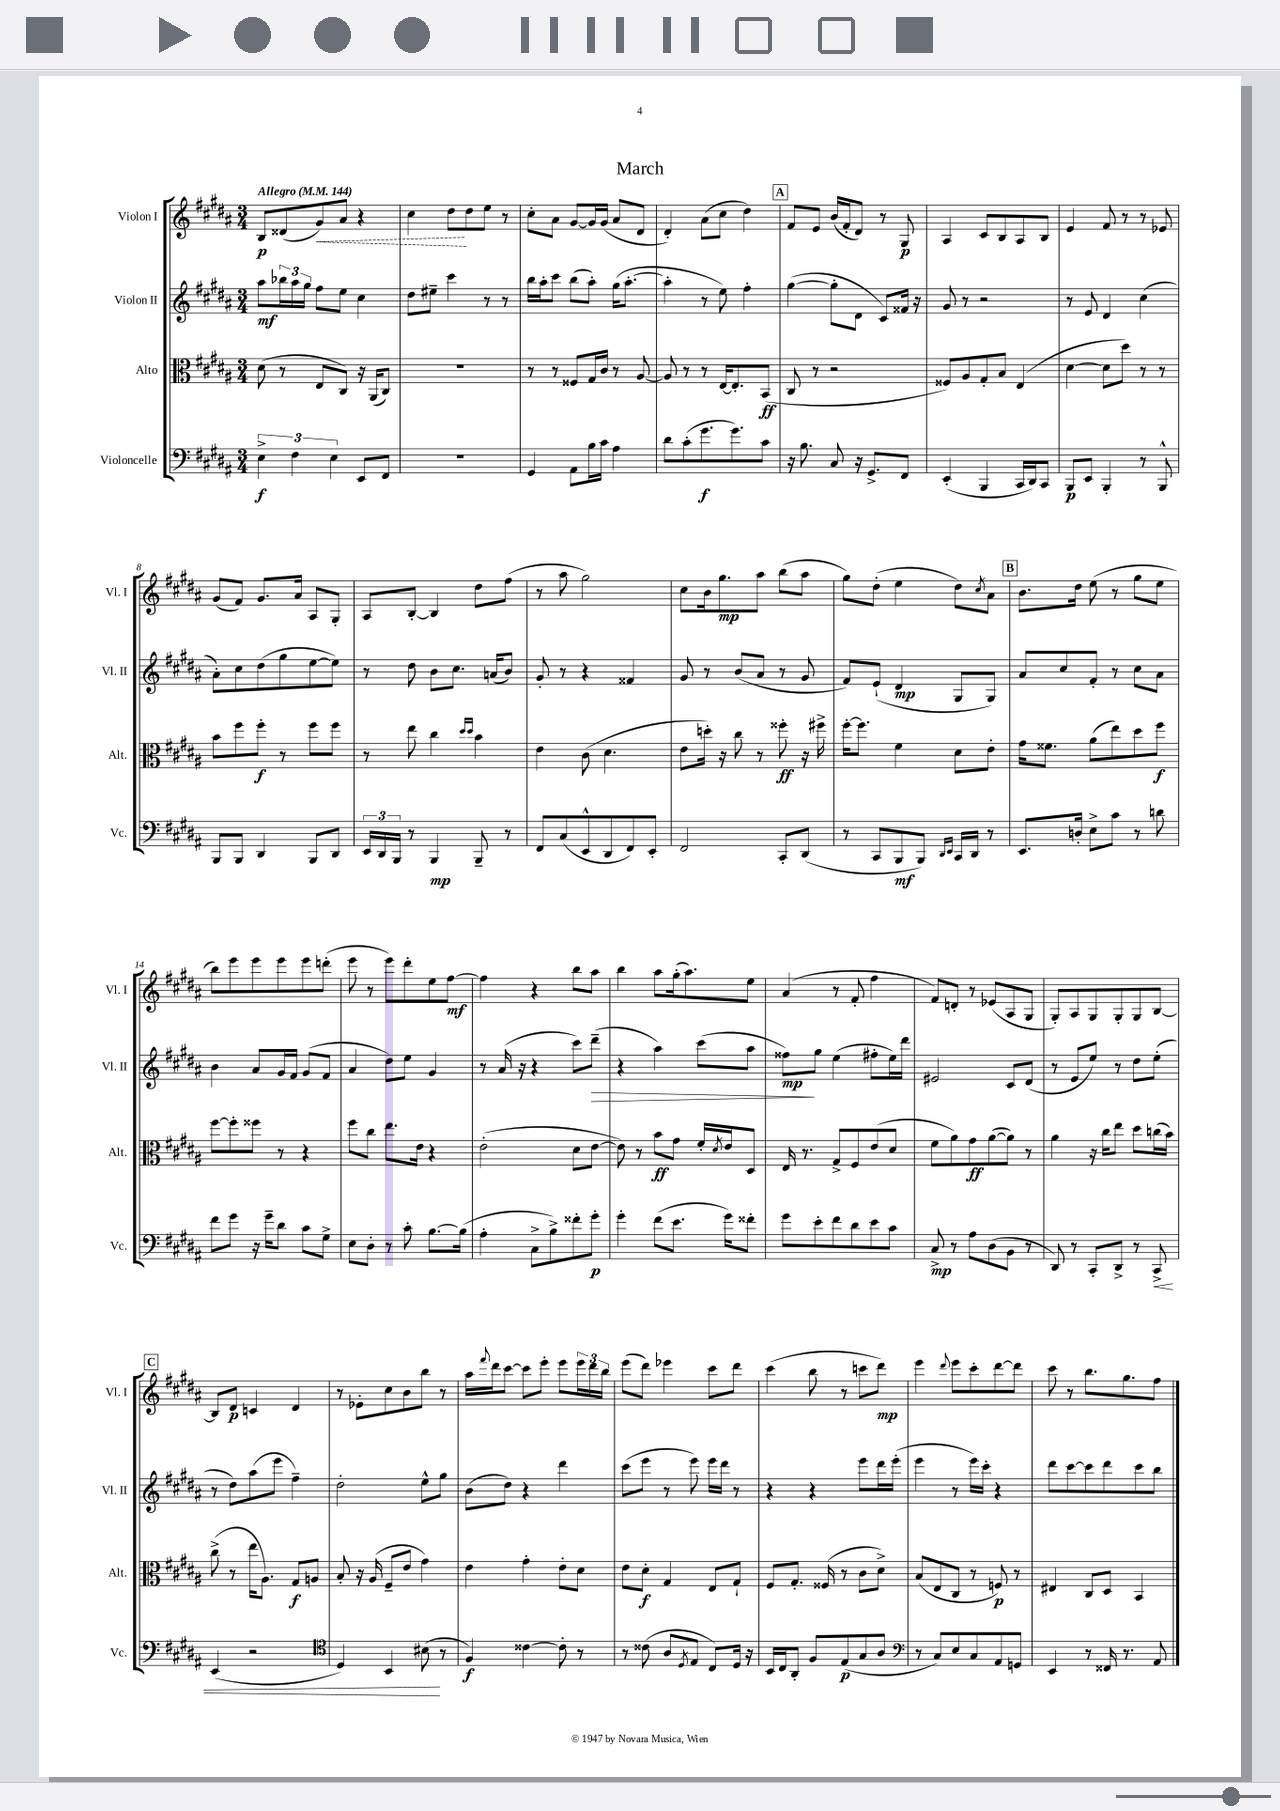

**kern	**kern	**kern	**kern
*staff4	*staff3	*staff2	*staff1
*clefF4	*clefC3	*clefG2	*clefG2
*k[f#c#g#d#a#]	*k[f#c#g#d#a#]	*k[f#c#g#d#a#]	*k[f#c#g#d#a#]
*M3/4	*M3/4	*M3/4	*M3/4
*MM144	*MM144	*MM144	*MM144
6E^	(8d#	8aa#	8B
.	8r	24bb-	(8d##
6F#	.	24aa#	.
.	.	24gg#	.
.	8E	8ff#	8g#)
6E	.	.	.
.	8C#)	8ee	8a#
8EE	16r	4cc#	4r
.	(16AA#	.	.
8FF#	8C#)	.	.
=	=	=	=
2.r	2.r	8dd#	4cc#
.	.	8ee#~	.
.	.	4ccc#	8dd#
.	.	.	8dd#
.	.	8r	8ee
.	.	8r	8r
=	=	=	=
4GG#	8r	16bb	8cc#'
.	.	16aa#'	.
.	8r	8ccc#	8a#
8AA#	8F##	(8bb	[8g#
16B	16G#	8aa#')	16g#]
16c#	16c#	.	(16g#
4A#	8r	(16gg#	8a#
.	.	[8.aa#'	.
.	[8A#	.	8d#
=	=	=	=
8d#	8A#]	4aa#']	4d#')
(8c#'	8r	.	.
8.g#	8r	8r	(8a#
.	[16E	8ee)	8cc#
8.g#)	8.E']	.	.
.	.	4ff#'	4dd#)
8c#	(8BB	.	.
=	=	=	=
16r	8C#	([4gg#	8f#
8.B	.	.	.
.	8r	.	8e
8C#	2r	8gg#']	(16b
.	.	.	16f#'
16r	.	8d#	8d#)
8.GG#^	.	.	.
.	.	8c#)	8r
8FF#	.	16f##	8G#
.	.	16r	.
=	=	=	=
(4EE'	8F##)	8g#	4A#
.	8A#	8r	.
4BBB	8G#'	2r	8c#
.	8B	.	8B
16CC#	(4E	.	8A#
16DD#)	.	.	.
8CC#	.	.	8B
=	=	=	=
8BBB	[4d#	8r	4e
8EE	.	8e	.
4BBB'	8d#]	4d#	8f#
.	8dd#)	.	8r
8r	8r	(4cc#	8r
8BBB^^	8r	.	8e-
=	=	=	=
8BBB	8b	8a#')	(8g#
8BBB	8ff#	8cc#	8f#)
4DD#	8ff#'	(8dd#	8.g#
.	8r	8gg#	.
.	.	.	16a#
8BBB	8ff#	[8ee	8A#
8DD#	8ff#	8ee])	8G#'
=	=	=	=
24EE	8r	8r	8A#
24DD#	.	.	.
24BBB	.	.	.
8r	8ee	8dd#	[8B'
4BBB	4cc#	8b	4B]
.	.	8.cc#	.
.	16qqdd#	.	.
.	16qqdd#	.	.
8BBB~	4b	.	8dd#
.	.	(16a	.
8r	.	8b)	(8ff#
=	=	=	=
8FF#	4e	8g#'	8r
(8C#	.	8r	8aa#
8EE^^	(8c#	4r	2gg#)
8DD#	4.d#	.	.
8FF#)	.	4f##	.
8EE'	.	.	.
=	=	=	=
2FF#	8e	8g#	8cc#
.	16dd')	8r	16b
.	16r	.	8.gg#
.	8cc#	(8b	.
.	8r	8a#	8aa#
8CC#'	8ff##'	8r	(8bb
(8DD#	16r	8g#	8aa#
.	16ff#^	.	.
=	=	=	=
8r	[16ff#'	8f#)	8gg#)
.	8.ff#]	.	.
8CC#	.	(8e`	(8dd#'
8BBB	4f#	4d#	4ee
8BBB)	.	.	.
16qqDD#	.	.	.
16qqEE	.	.	.
16CC#	8d#	8G#	8dd#)
16DD#	.	.	.
.	.	.	8qcc#
8r	8e'	8G#)	8a#
=	=	=	=
8.EE	16g#	8a#	8.b
.	8.f##	.	.
.	.	8cc#	.
16D'	.	.	16dd#
8E^	(8a#	8f#'	(8ee
8c#	8ee)	8r	8r
8r	8dd#	8cc#	8gg#
8d	8ff#	8a#	8ee
=	=	=	=
8f#	[8ff#	4b	8bb)
8g#	8ff#']	.	8eee
16r	8ff##	8a#	8eee
16g#~	.	.	.
8d#	8r	16g#	8eee
.	.	16f#	.
8c#	4r	(8g#	8eee
8G#^	.	8f#	(8ddd'
=	=	=	=
8E	8ff#	4a#	8eee
8D#'	8cc#	.	8r
8r	8.ee	8dd#)	8eee)
8c#'	.	8ee	8ddd#'
.	16e	.	.
[8.B	4r	4g#	8ee
.	.	.	[8ff#
(16B]	.	.	.
=	=	=	=
4A#'	(2e'	8r	4ff#]
.	.	(16a#	.
.	.	16r	.
8C#^	.	4r	4r
8B^)	.	.	.
8f##'	8d#	8ccc#)	8bb
8g#'	[8e	(8ddd#~	8aa#
=	=	=	=
4g#'	8e])	4r	4bb
.	8r	.	.
(8f#	8b	4aa#)	8aa#
8.e	8g#	.	(16gg#'
.	.	.	8.aa#)
.	16f#'	(8ccc#	.
.	8qd#	.	.
16g#)	16e	.	.
8f##'	8D#	8aa#	8ee
=	=	=	=
8g#	16E	8ff##)	(4a#
.	8.r	.	.
8e'	.	8gg#	.
8f#	8G#^	(4ee	8r
8d#	8F#	.	8f#'
8e	(8e	8ff#'	4ff#
8c#	8d#	16ee)	.
.	.	16ddd#	.
=	=	=	=
8C#^	8f#	2e#	8f#)
8r	8a#)	.	8d'
8A#	8g#	.	8r
(8D#	([8a#	.	(8e-
8BB	8a#])	8c#	8A#
8r	8r	(8d#	8G#
=	=	=	=
8DD#)	4a#	8r	8G#')
8r	.	8e	8A#
8CC#'	16r	8ee)	8G#
.	16cc#	.	.
8DD#^	8ee	8r	8G#'
8r	8dd#	8dd#	8G#
8CC#^	(16cc	(8ee'	[8B
.	16b)	.	.
=	=	=	=
(4EE	(8cc#^	8r	8B]
.	8r	8dd#)	8d#
2r	16ee	(8aa#	4c
.	8.A#)	.	.
.	.	8eee	.
.	8G#	4ff#~)	4d#
.	8A	.	.
=	=	=	=
*clefC4	*	*	*
4D#)	8B'	2dd#'	8r
.	16r	.	8e-'
.	(16A#	.	.
4BB	8F#~	.	8cc#
.	8e	.	8b
(8B#	4g#)	8ee^^	8bb
8r	.	8gg#	8r
=	=	=	=
4F#)	4e	(8b	16aa#
.	.	.	8qqfff#
.	.	.	16ddd#
.	.	8dd#)	[8ccc#
[4c##	4g#'	4r	8ccc#]
.	.	.	8eee'
8c##']	8e'	4ddd#	8eee
8r	8d#	.	24eee
.	.	.	24ddd#
.	.	.	24bb
=	=	=	=
8r	8e	(8ccc#	(8eee
(8c##	8d#'	8eee	8ddd#)
8A#	4G#	8r	4eee-
8qD#	.	.	.
8E	.	8eee)	.
8C#)	8E	16eee	8ccc#
.	.	16ddd#	.
16D#	8G#`	8r	8ddd#
16r	.	.	.
=	=	=	=
16BB	8F#	4r	(4ccc#
16C#	.	.	.
8AA#'	8.G#'	.	.
8F#	.	4r	8bb
.	(16F##	.	.
(8E	8r	.	8r
8G#	8c#	8eee	8ccc
8A#	8d#^)	16ddd#	8ddd#)
.	.	(16eee'	.
=	=	=	=
*clefF4	*	*	*
8r	(8B	4eee	4eee
8C#)	8E	.	.
.	.	.	8qqddd#
8E	8C#	8r	8eee
8C#	8r	16eee)	8ccc#'
.	.	16ccc#'	.
8AA#	8F)	4r	[8ddd#
8GG	8r	.	8ddd#]
=	=	=	=
4EE	4E#	8ddd#	8ccc#
.	.	[8ccc#	8r
8r	8C#	8ccc#]	8.bb
16FF##	8D#	8ddd#	.
8.r	.	.	8.gg#
.	4BB	8ccc#	.
8AA#	.	8bb	8ff#
==	==	==	==
*-	*-	*-	*-
